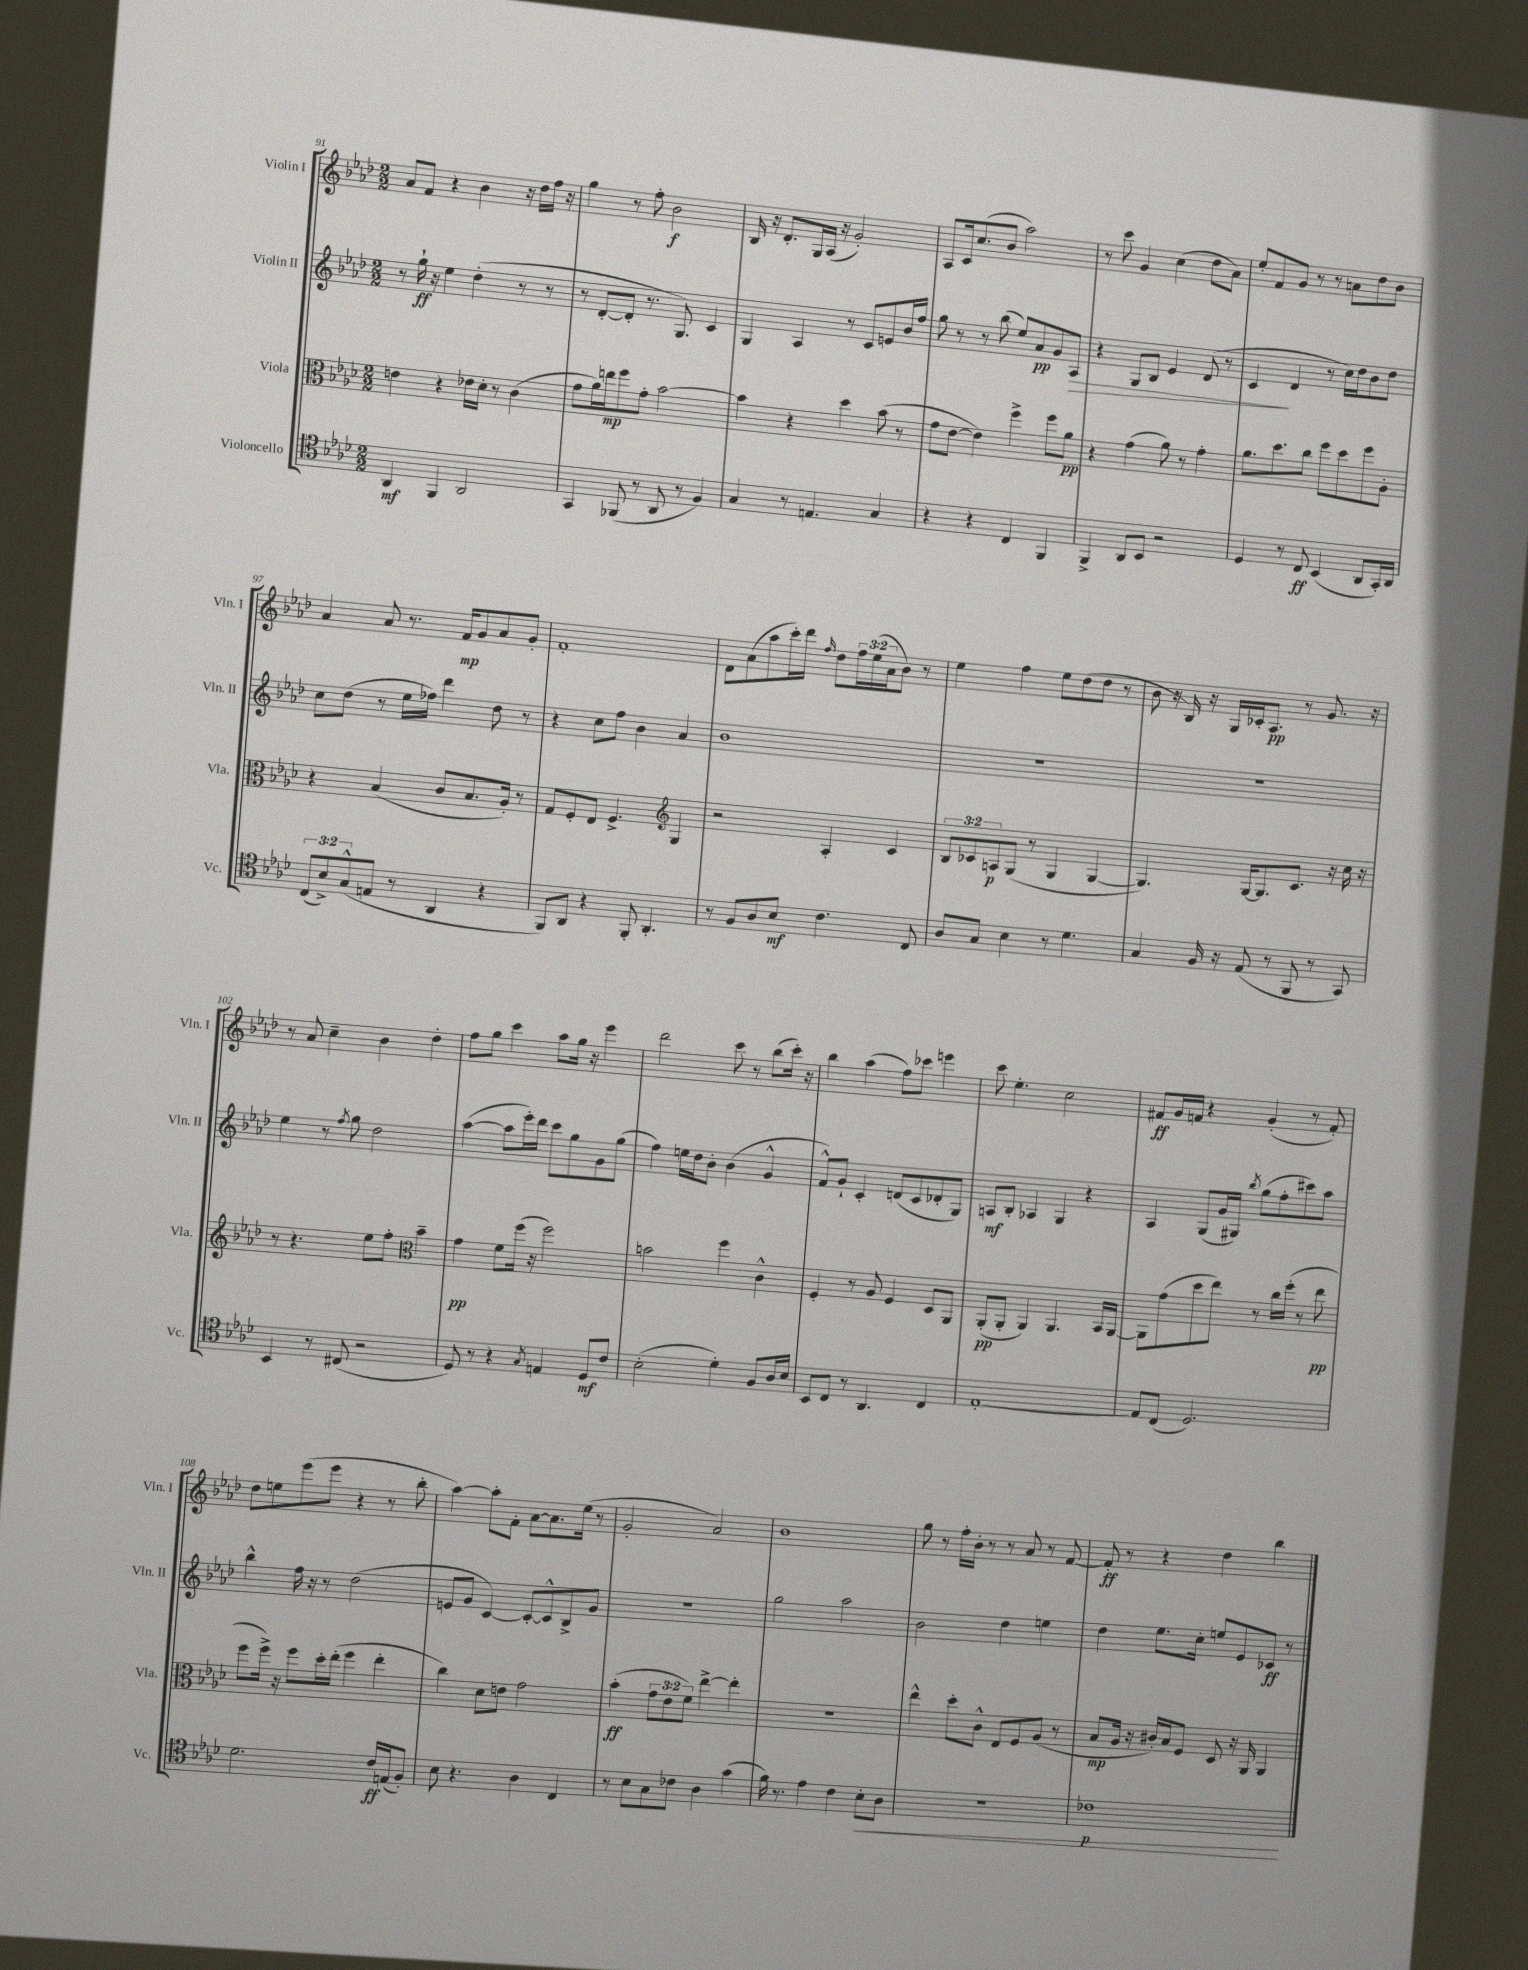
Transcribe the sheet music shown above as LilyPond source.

<<
\new StaffGroup <<
\new Staff = "s0" \with { instrumentName = "Violin I" shortInstrumentName = "Vln. I" } {
    \clef treble \key aes \major \numericTimeSignature \time 2/2 \override Staff.TupletNumber.text = #tuplet-number::calc-fraction-text
    aes'8 f'8 r4 bes'4 r16 des''16 f''16 r16 |
    g''4 r8 f''8-. bes'2\f |
    bes16 r16 des'8.-. g16 aes16( r16 g'2-.) |
    aes8 c'16 c''8.( bes'8 aes''2) |
    r8 c'''8 g'4 c''4( des''8 aes'8) |
    ees''8-. f'8 g'8 r8 r8 a'8 des''8 bes'8 |
    aes'4 aes'8 r8. f'16\mp g'8 aes'8 g'8-. |
    f'1-. |
    des'8 aes'8( aes''8 c'''16-.) des'''16 \grace { f''16 } des''8 \tuplet 3/2 { f''16 ees''16( aes'16 } bes'8) r8 |
    ees''4 f''4 ees''8 des''8( des''8 r8 |
    bes'8 r16 bes16) r16 g16 ces'16-. aes8.\pp r8 g'8. r16 |
    r8 aes'8 c''4-- bes'4 des''4-. |
    f''8 g''8 c'''4 aes''8 g''16 r16 ees'''4 |
    des'''2 c'''8 r8 bes''8( c'''16-.) r16 |
    bes''4 aes''4( f''8) ces'''8 e'''4 |
    c'''8 ees''4.-. c''2 |
    fis'8\ff g'16 f'16 r4 g'4-.( r8 f'8-.) |
    des''8 e''8 ees'''8( ees'''8 r4 r8 bes''8-. |
    aes''4~) aes''8-. f'8-. aes'8~ aes'8. ees''16( r8 |
    g'2-. aes'2) |
    bes'1 |
    g''8 r8 f''16-. bes'16-. r8 r8 aes'8 r8 f'8~ |
    f'8-.\ff r8 r4 des''4 bes''4 \bar "|." |
}
\new Staff = "s1" \with { instrumentName = "Violin II" shortInstrumentName = "Vln. II" } {
    \clef treble \key aes \major \numericTimeSignature \time 2/2
    r8 g''16-!\ff r16 ees''4 des''4-.( r8 r8 |
    r8 des'8~-. des'8-. r8. g8.) c'4 |
    g4 aes4 r8 c'8 e'8 bes'16 f''16 |
    g''8 r8 r8 bes''8( ees''8) aes'8\pp g'8 aes8\> |
    r4 g8 bes8 ees'4 des'8( r8 |
    c'4\! des'4 r8 c''16) des''16 bes'8 des''8 |
    c''8 des''8( r8 ees''16 fes''16) des'''4 des''8 r8 |
    r4 c''8 f''8 bes'4 aes'4 |
    bes'1 |
    R1 |
    R1 |
    ees''4 r8 \acciaccatura { f''8 } g''8 des''2 |
    aes''4~( aes''8 ees'''16-.) des'''16 c'''8 g''8 g'8 g''8( |
    f''4) e''16 des''16 bes'8-. bes'4( g'4-^ |
    f'8-^) g'8-! c'4-. d'8( c'8 des'8-. g8) |
    a8\mf bes8-. aes4 g4 r4 |
    aes4 g8( g'16 gis16) \acciaccatura { bes''8 } g''8( f''8-. cis'''8) aes''8 |
    bes''4-^ f''16 r16 r8 des''2( |
    e'8 g'8 c'4~) c'8~-. c'8-^ bes8-> g'8 |
    R1 |
    g''2 aes''2 |
    bes'2 des''4 e''4 |
    des''4 ees''8. c''16-. e''8 ees'8 ces'8\ff r8 \bar "|." |
}
\new Staff = "s2" \with { instrumentName = "Viola" shortInstrumentName = "Vla." } {
    \clef alto \key aes \major \numericTimeSignature \time 2/2 \override Staff.TupletNumber.text = #tuplet-number::calc-fraction-text
    e'4 r4 ees'16 des'16-. r8 c'4( |
    g'8 aes'16) e''16\mp f''8 g'8-. bes'2~ |
    bes'4 r4 des''4 bes'8( r8 |
    g'8 ees'8~ ees'4) f''4-> f''8 aes'8\pp |
    r4 g'4( aes'8) r8 g'4-. |
    aes'8. des''8. c''8 f''8 des''8 f''8 aes8-. |
    r4 bes4( c'8 bes8. aes16-.) r8 |
    g8 f8-. ees8 f4.-> \clef treble g4 |
    r2 aes4-. c'4 |
    \tuplet 3/2 { bes8 ces'8 a8\p } g8( r8 g4 g4~ |
    g4.) g16~ g8. c'8. r16 c''16 r16 |
    r8 r4. ees''8 f''8-. \clef alto bes'4-- |
    g'4\pp f'8 f''16( r16 f''2) |
    b'2 f''4 c'4-^ |
    f4-. r8 aes8 f4 des8 aes,8 |
    aes,8-.\pp( aes,8-. aes,4) aes,4. bes,16 aes,16~ |
    aes,8 g'8( des''8 ees''8) r8 c''16 f''16-.( r8 ees''8\pp |
    f''8 f''16->) r16 f''8 des''16-. ees''16-.( f''4 ees''4-. |
    c''4) des'8 e'8 g'2 |
    bes'4-.\ff( \tuplet 3/2 { g'8 ees'8 f'8) } ees''4~-> ees''4-. |
    r1 |
    ees''4-^ des''8-. c'8-^ ees8 f8 aes8( r8 |
    bes8\mp aes16 r16 cis'16-.) bes16 f8 des8 r16 aes,16 aes,4 \bar "|." |
}
\new Staff = "s3" \with { instrumentName = "Violoncello" shortInstrumentName = "Vc." } {
    \clef tenor \key aes \major \numericTimeSignature \time 2/2 \override Staff.TupletNumber.text = #tuplet-number::calc-fraction-text
    aes,4\mf f,4 aes,2 |
    g,4 fes,8( r8 aes,8 r8 f4) |
    g4 r8 e4. g4 |
    r4 r4 c4 f,4 |
    f,4-> aes,8 bes,8 r2 |
    des4 r8 c8\ff bes,4( aes,8 g,16-.) aes,16 |
    \tuplet 3/2 { c8( bes8->) g8-^( } e8 r8 aes,4 r4 |
    f,8) aes,8 r4 f,8-. aes,4.-. |
    r8 f8 aes8 bes8\mf c'4. c8 |
    aes8 g8 bes4 r8 des'4. |
    g4 f16 r16 ees8( r8 f,8 r8 g,8) |
    bes,4 r8 cis8( r2 |
    des8) r8 r4 \acciaccatura { g8 } e4 des8\mf c'8 |
    bes2-.( des'4-.) f8 aes16 bes16 |
    bes,8 c8 r8 aes,4. c4 |
    ees1~-. |
    ees8 c8( des2.) |
    des'2. c'16\ff e16( f8-.) |
    bes8 r4. aes4 c4 |
    r8 bes8 g8 ces'8 aes4 g'4( |
    f'16) r8. ees'4 c'4 bes8-.\< aes8 |
    R1 |
    ces'1\p\! \bar "|." |
}
>>
>>
\layout { \context { \Score currentBarNumber = #91 } }
